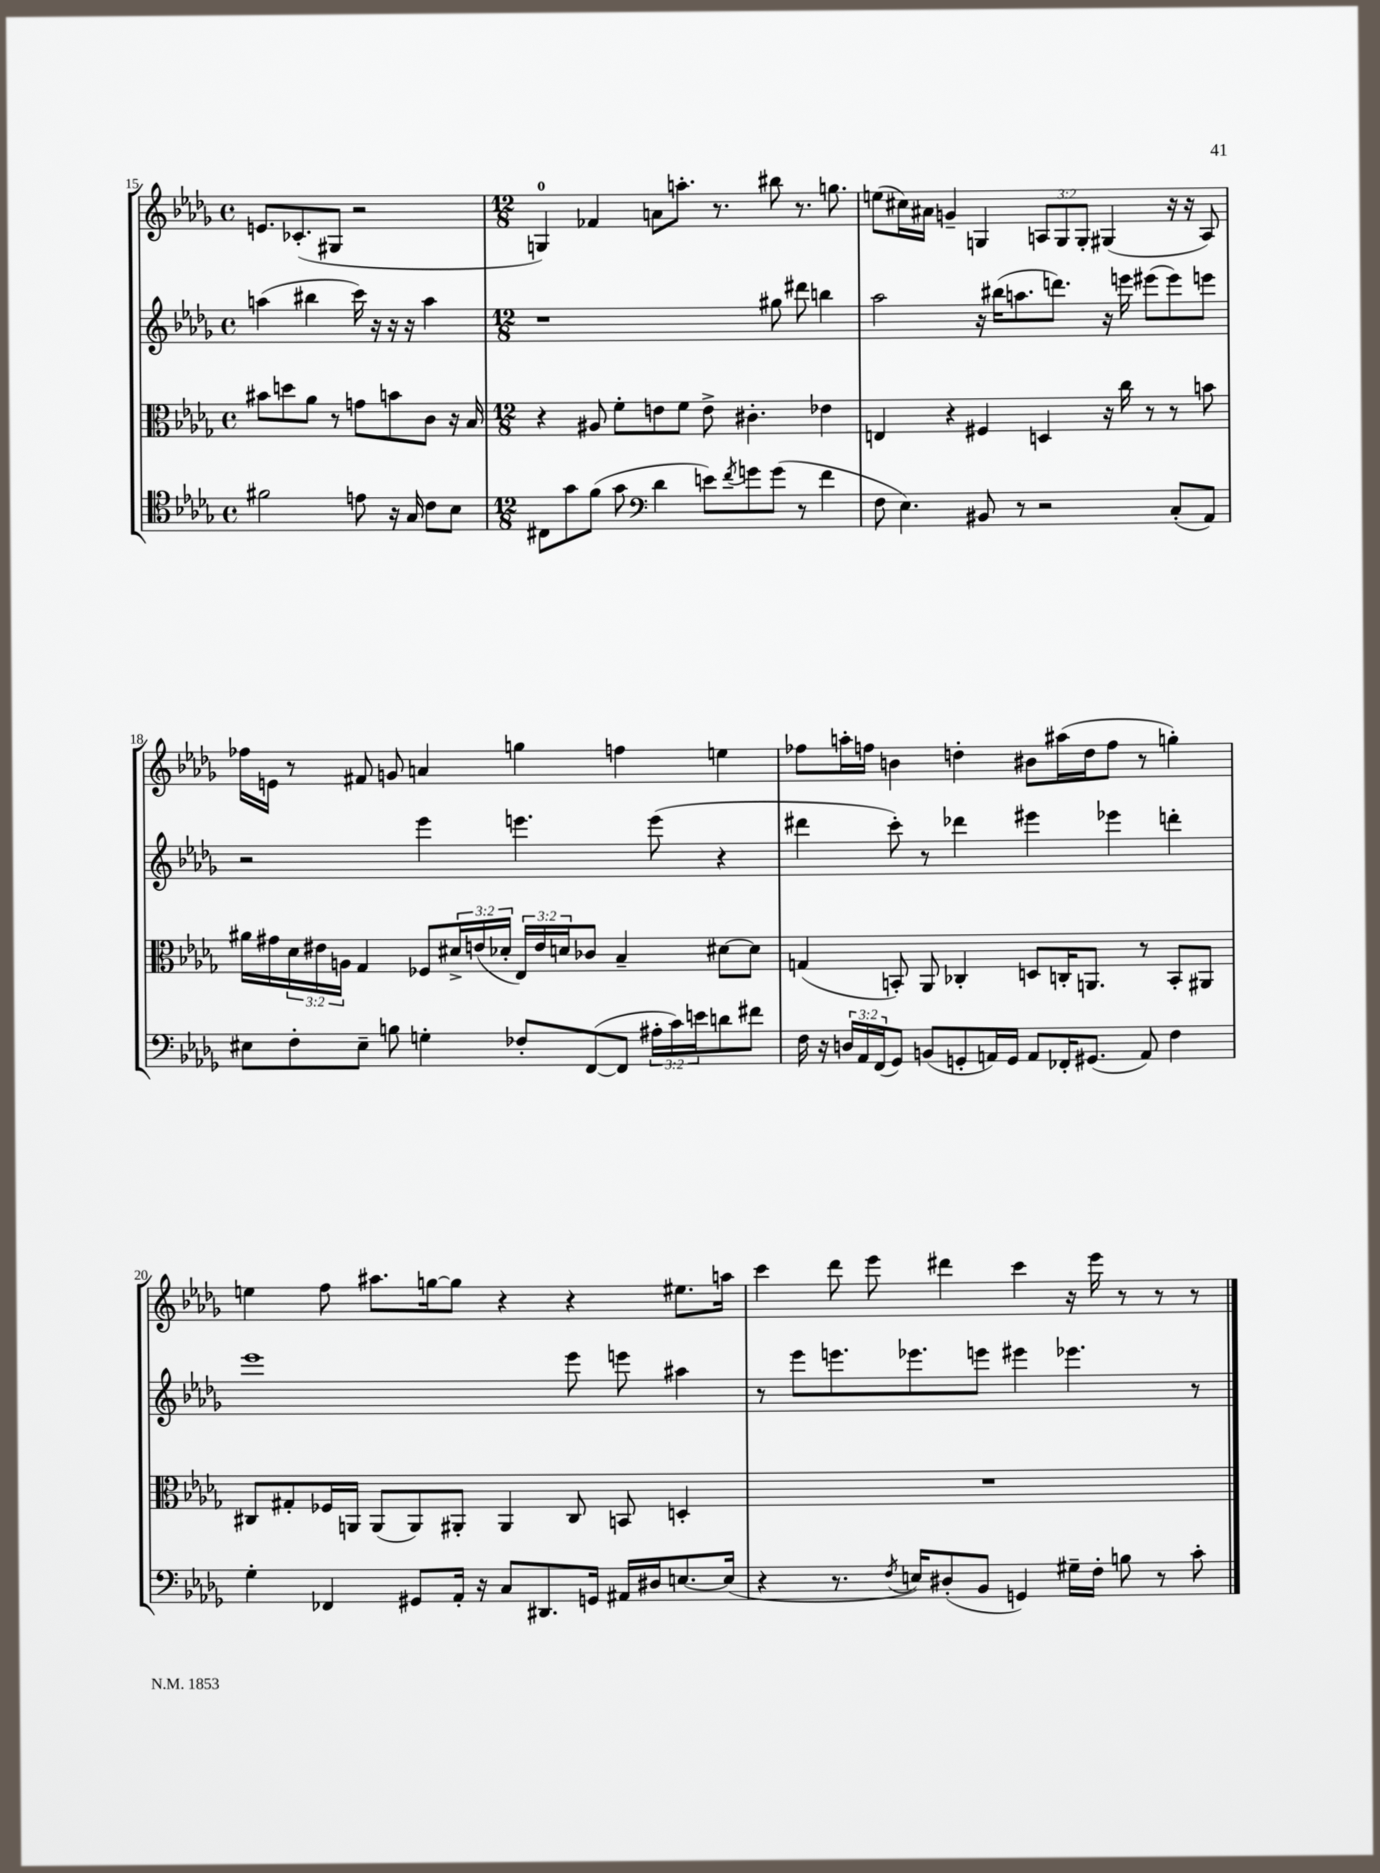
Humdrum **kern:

**kern	**kern	**kern	**kern
*staff4	*staff3	*staff2	*staff1
*clefC4	*clefC3	*clefG2	*clefG2
*k[b-e-a-d-g-]	*k[b-e-a-d-g-]	*k[b-e-a-d-g-]	*k[b-e-a-d-g-]
*M4/4	*M4/4	*M4/4	*M4/4
*met(c)	*met(c)	*met(c)	*met(c)
2f#\	8b#\L	(4aa\	8.e/L
.	8dd\	.	.
.	.	.	(8.c-'/
.	8a-\J	4bb#\	.
.	8r	.	8G#/J
8e\	8g\L	16ccc\)	2r
.	.	16r	.
16r	8b\	16r	.
16G-/	.	16r	.
8c\L	8c\J	4aa\	.
8B-\J	16r	.	.
.	16B-/	.	.
=	=	=	=
*M12/8	*M12/8	*M12/8	*M12/8
8C#\L	4r	1r	4G/)
8g-\	.	.	.
(8f\J	8A#/	.	4f-/
8g-\	8f'\L	.	.
*clefF4	*	*	*
4d-\	8e\	.	8a\L
.	8f\J	.	8.aa'\J
8e\L)	8e^\	.	.
.	.	.	8.r
8qf/	.	.	.
8g\	4.c#'\	.	.
(8g\J	.	8gg#\	8bb#\
8r	.	8ddd#\	8.r
4f\	4e-\	4bb\	.
.	.	.	8.gg\
=	=	=	=
8F\	4E/	2aa-\	(8ee\L
4.E-\)	.	.	16cc#\L)
.	.	.	16a#\JJ
.	4r	.	4g~/
8BB#/	4F#/	16r	4G/
.	.	(16bb#\LK	.
8r	.	8.aa\	.
2r	4D/	.	12A/L
.	.	8.ddd\J)	.
.	.	.	12G/
.	.	.	12G'/J
.	16r	16r	(4G#/
.	16cc\	16eee\	.
.	8r	(8eee#\L	.
(8C'/L	8r	8eee#\)	16r
.	.	.	16r
8AA-/J)	8b\	8eee\J	8A/)
=	=	=	=
8E#\L	16a#\LL	2r	16ff-\LL
.	16g#\	.	16e\JJ
8F'\	24d-\	.	8r
.	24e#\	.	.
.	24A\JJ	.	.
8E#~\J	4G-/	.	8f#/
8B\	.	.	8g/
4G'\	8F-/L	4eee-\	4a/
.	24d#^/L	.	.
.	(24e/	.	.
.	24d-'/JJ	.	.
8F-'/L	24E-/LL)	4.eee\	4gg\
.	24e/	.	.
.	24d/J	.	.
([8FF/	8c-/J	.	.
8FF/]J	4B-~/	.	4ff\
24A#'\LL	.	(8eee\	.
24c\)	.	.	.
24e\J	.	.	.
8d\	[8d#\L	4r	4ee\
8f#\J	8d#\]J	.	.
=	=	=	=
16F\	(4G/	4ddd#\	8ff-\L
16r	.	.	.
24D/LL	.	.	16aa'\L
24AA-/	.	.	.
.	.	.	16ff\JJ
(24FF/J	.	.	.
8GG-/J)	8BB'/)	8ccc'\)	4b\
(8BB/L	8AA-/	8r	.
8GG'/	4C-'/	4ddd-\	4dd'\
16AA/L)	.	.	.
16GG/JJ	.	.	.
8AA/L	8D/L	4eee#\	8b#\L
16FF-'/K	16C'/K	.	(16aa#\L
(8.GG#/J	8.AA/J	.	16dd\J
.	.	4eee-\	8ff\J
8AA/)	8r	.	8r
4F\	8BB'/L	4ddd'\	4gg'\)
.	8AA#/J	.	.
=	=	=	=
4G-'\	8C#/L	1eee-	4ee\
.	8G#'/	.	.
4FF-/	16F-/L	.	8ff\
.	16AA/JJ	.	.
.	(8AA/L	.	8.aa#\L
8GG#/L	8AA/)	.	.
.	.	.	[16gg\k
16AA-'/Jk	8AA#'/J	.	8gg\]J
16r	.	.	.
8C/L	4AA#/	.	4r
8.DD#/	.	.	.
.	8C#/	8eee-\	4r
16GG/Jk	.	.	.
16AA#/LL	8BB/	8eee\	.
16D#/J	.	.	.
[8.E/	4D'/	4aa#\	8.ee#\L
(16E/]Jk	.	.	16aa\Jk
=	=	=	=
4r	1.r	8r	4ccc\
.	.	8eee-\L	.
8.r	.	8.eee\	8ddd-\
.	.	.	8eee-\
8qF/	.	.	.
16E/LK)	.	8.eee-\	.
(8D#'/	.	.	4ddd#\
8BB-/J	.	8eee\J	.
4GG/)	.	4eee#\	4ccc\
16G#~\LL	.	4.eee-\	16r
16F'\JJ	.	.	16eee-\
8B\	.	.	8r
8r	.	.	8r
8c'\	.	8r	8r
==	==	==	==
*-	*-	*-	*-
